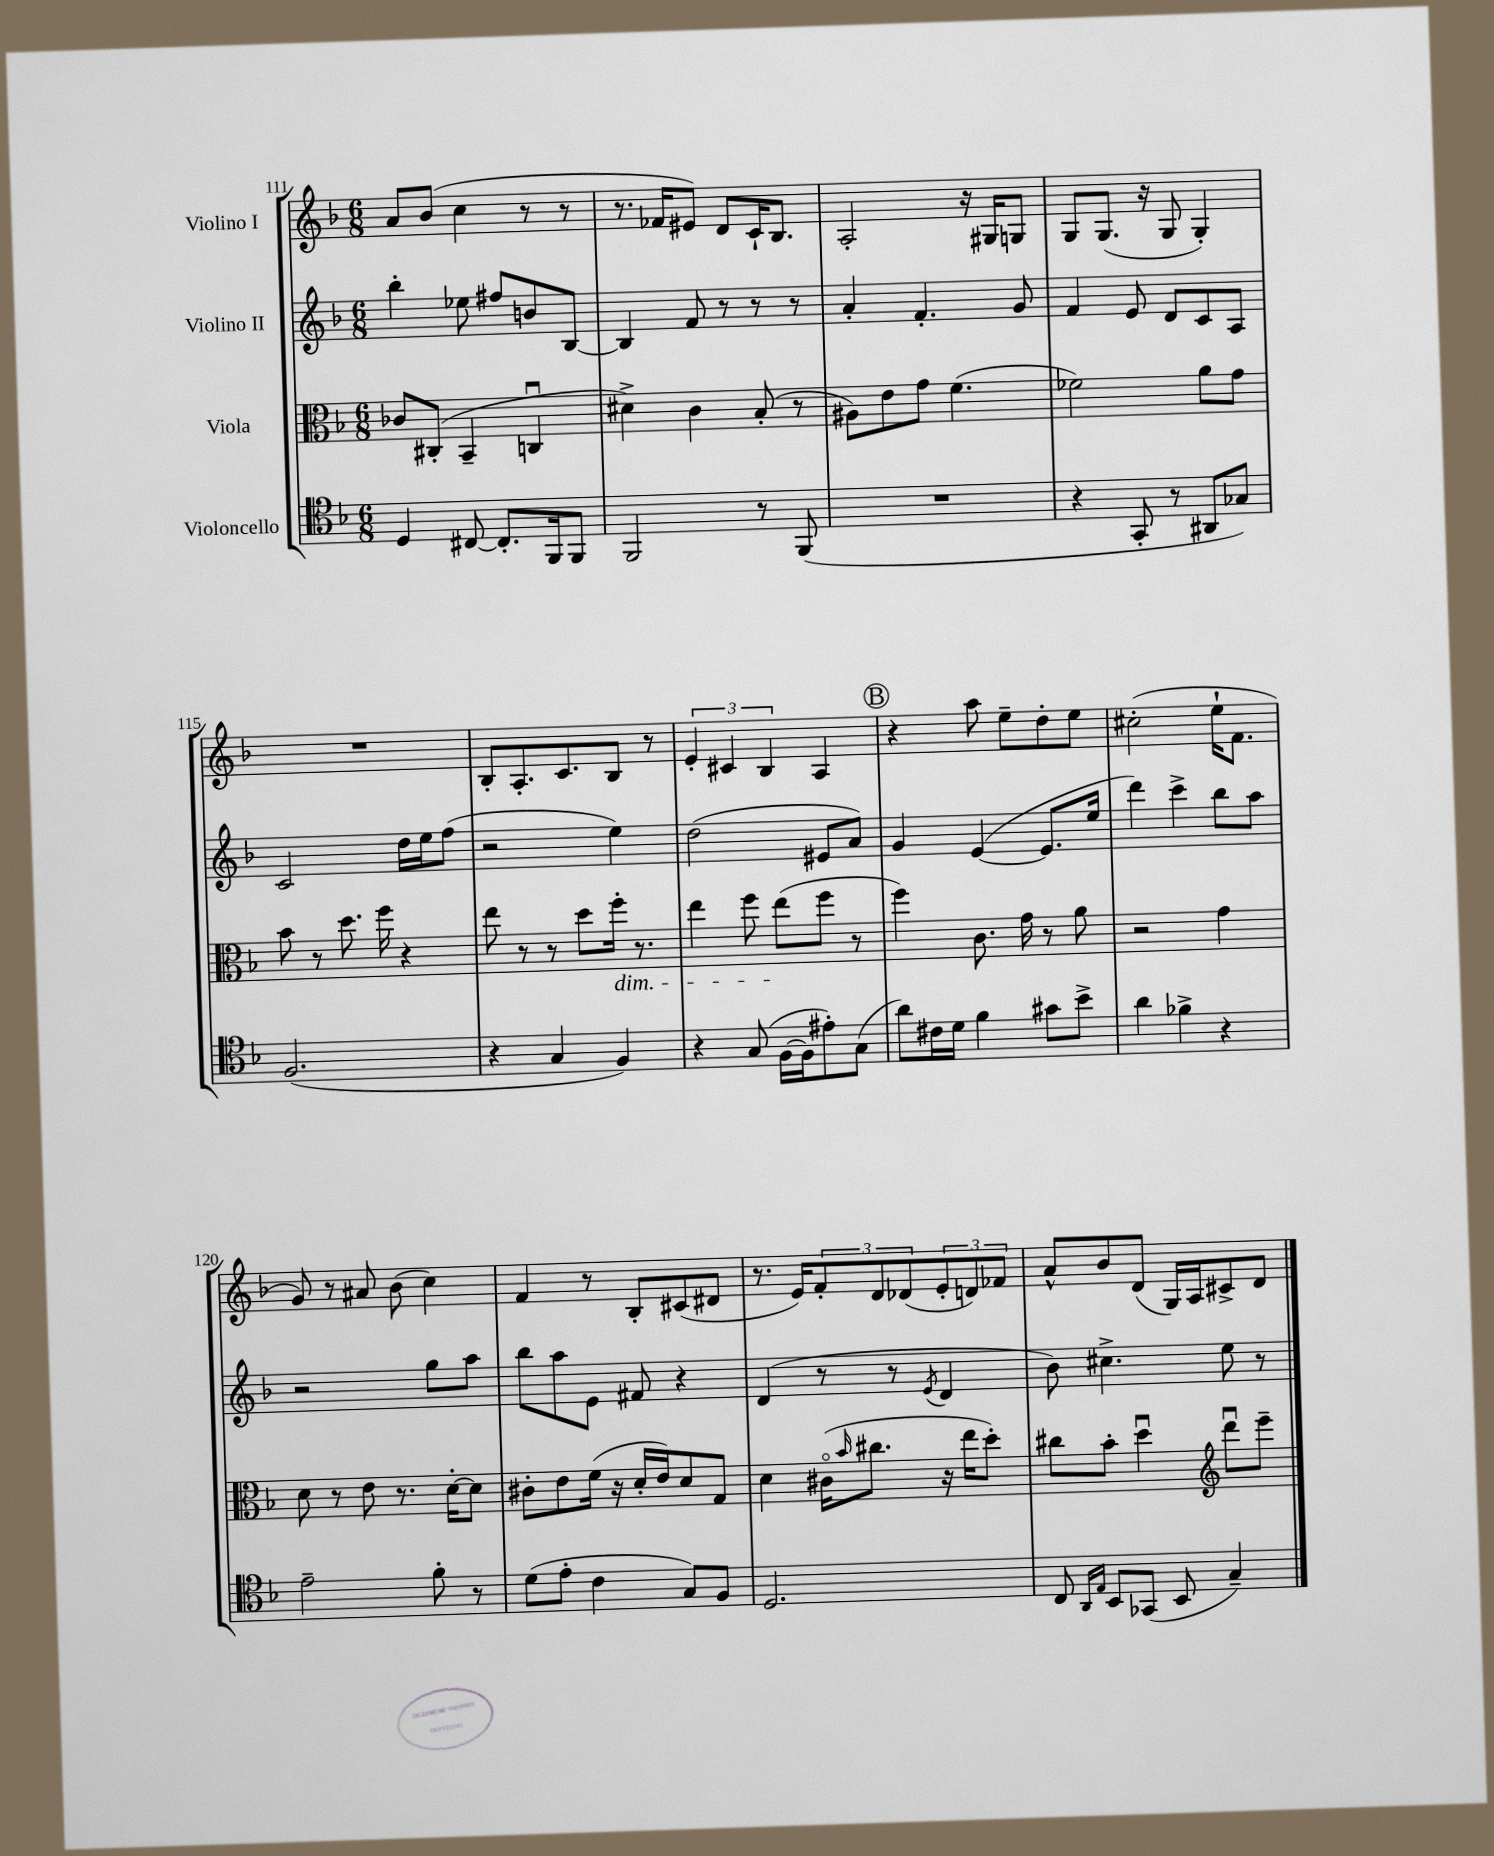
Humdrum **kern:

**kern	**kern	**kern	**kern
*part4	*part3	*part2	*part1
*staff4	*staff3	*staff2	*staff1
*I"Violoncello	*I"Viola	*I"Violino II	*I"Violino I
*clefC4	*clefC3	*clefG2	*clefG2
*k[b-]	*k[b-]	*k[b-]	*k[b-]
*M6/8	*M6/8	*M6/8	*M6/8
=111	=111	=111	=111
4D/	8c-X/L	4bb-'\	8a/L
.	(8C#X'/J	.	(8b-/J
[8C#X/	4BB-~/	8ee-X\	4cc\
8.C#'/L]	.	8ff#X/L	.
.	4Cnu/	8bn/	8r
16FF/k	.	.	.
8FF/J	.	[8B-/J	8r
=112	=112	=112	=112
2FF/	4d#X^\)	4B-/]	8.r
.	.	.	16f-X/KL
.	4c\	8f/	8e#X/J)
.	.	8r	8d/L
8r	(8B-'/	8r	16c`/K
.	.	.	8.B-/J
(8FF/	8r	8r	.
=113	=113	=113	=113
2.r	8A#X\L)	4a'/	2A'/
.	8e\	.	.
.	8g\J	4.f'/	.
.	(4.f\	.	.
.	.	.	16r
.	.	.	16G#X/KL
.	.	8g/	8Gn/J
=114	=114	=114	=114
4r	2f-X\)	4f/	8G/L
.	.	.	(8.G/J
8GG'/	.	8e/	.
.	.	.	16r
8r	.	8d/L	8G/
8AA#X/L	8a\L	8c/	4G'/)
8G-X/J)	8g\J	8A/J	.
!!LO:LB:g=z
=115	=115	=115	=115
(2.F/	8b-\	2c/	2.r
.	8r	.	.
.	8.dd\	.	.
.	16ff\	.	.
.	4r	16dd\LL	.
.	.	16ee\J	.
.	.	(8ff\J	.
=116	=116	=116	=116
4r	8ee\	2r	8B-'/L
.	8r	.	8.A'/
4G/	8r	.	.
.	.	.	8.c/
.	8dd\L	.	.
!	!LO:TX:b:i:t=dim.	!	!
4F/)	16ff'\Jk	4ee\)	8B-/J
.	8.r	.	.
.	.	.	8r
=117	=117	=117	=117
4r	4ee\	(2dd\	6e'/
.	.	.	6c#X/
(8G/	8ff\	.	.
.	.	.	6B-/
[16F\LL	(8ee\L	.	.
16F\J]	.	.	.
8e#X'\)	8ff\J	8e#X/L	4A/
(8G\J	8r	8a/J)	.
!!LO:REH:place=s1:t=B
=118	=118	=118	=118
8a\L)	4ff\)	4g/	4r
16c#X\L	.	.	.
16d\JJ	.	.	.
4f\	8.c\	([4e/	8aa\
.	.	.	8ee~\L
.	16g\	.	.
8g#X\L	8r	8.e/L]	8dd'\
8b-^\J	8a\	.	8ee\J
.	.	16ee/Jk	.
=119	=119	=119	=119
4a\	2r	4ddd\)	(2cc#X'\
4f-X^\	.	4ccc^\	.
4r	4g\	8bb-\L	16ee`\KL
.	.	.	8.f\J
.	.	8aa\J	.
!!LO:LB:g=z
=120	=120	=120	=120
2e~\	8d\	2r	8g/)
.	8r	.	8r
.	8e\	.	8a#X/
.	8.r	.	(8b-\
8f'\	.	8gg\L	4cc\)
.	[16d'\KL	.	.
8r	8d\J]	8aa\J	.
=121	=121	=121	=121
(8d\L	8c#X'\L	8bb-\L	4f/
8e'\J	8e\	8aa\	.
4c\	(16f\Jk	8e\J	8r
.	16r	.	.
.	16d'/LL	8f#X/	8B-'/L
.	16e/J)	.	.
8G/L)	8d/	4r	(8c#X/
8F/J	8G/J	.	8d#X/J
=122	=122	=122	=122
2.D/	4d\	(4d/	8.r
.	.	.	16e/KL)
.	(16c#X\KL	8r	12f'/
.	16qqb-/	.	.
.	8.cc#X\J	.	.
.	.	.	12d/
.	.	8r	.
.	.	.	(12d-X/
.	.	8qe/	.
.	16r	4d/	12e'/
.	16ee\KL	.	.
.	.	.	12dn/)
.	8dd'\J)	.	.
.	.	.	12f-X/J
=123	=123	=123	=123
8C/	8cc#X\L	8b-\)	8a^^/L
16qqAA/LL	.	.	.
16qqE/JJ	.	.	.
8BB-/L	8b-'\J	4.cc#X^\	8b-/
(8GG-X/J	4ddu\	.	(8d/J
8BB-/	.	.	16G/LL)
.	.	.	16A/J
*	*clefG2	*	*
4G~/)	8dddu\L	8ee\	8c#X^/
.	8eee~\J	8r	8d/J
==	==	==	==
*-	*-	*-	*-
